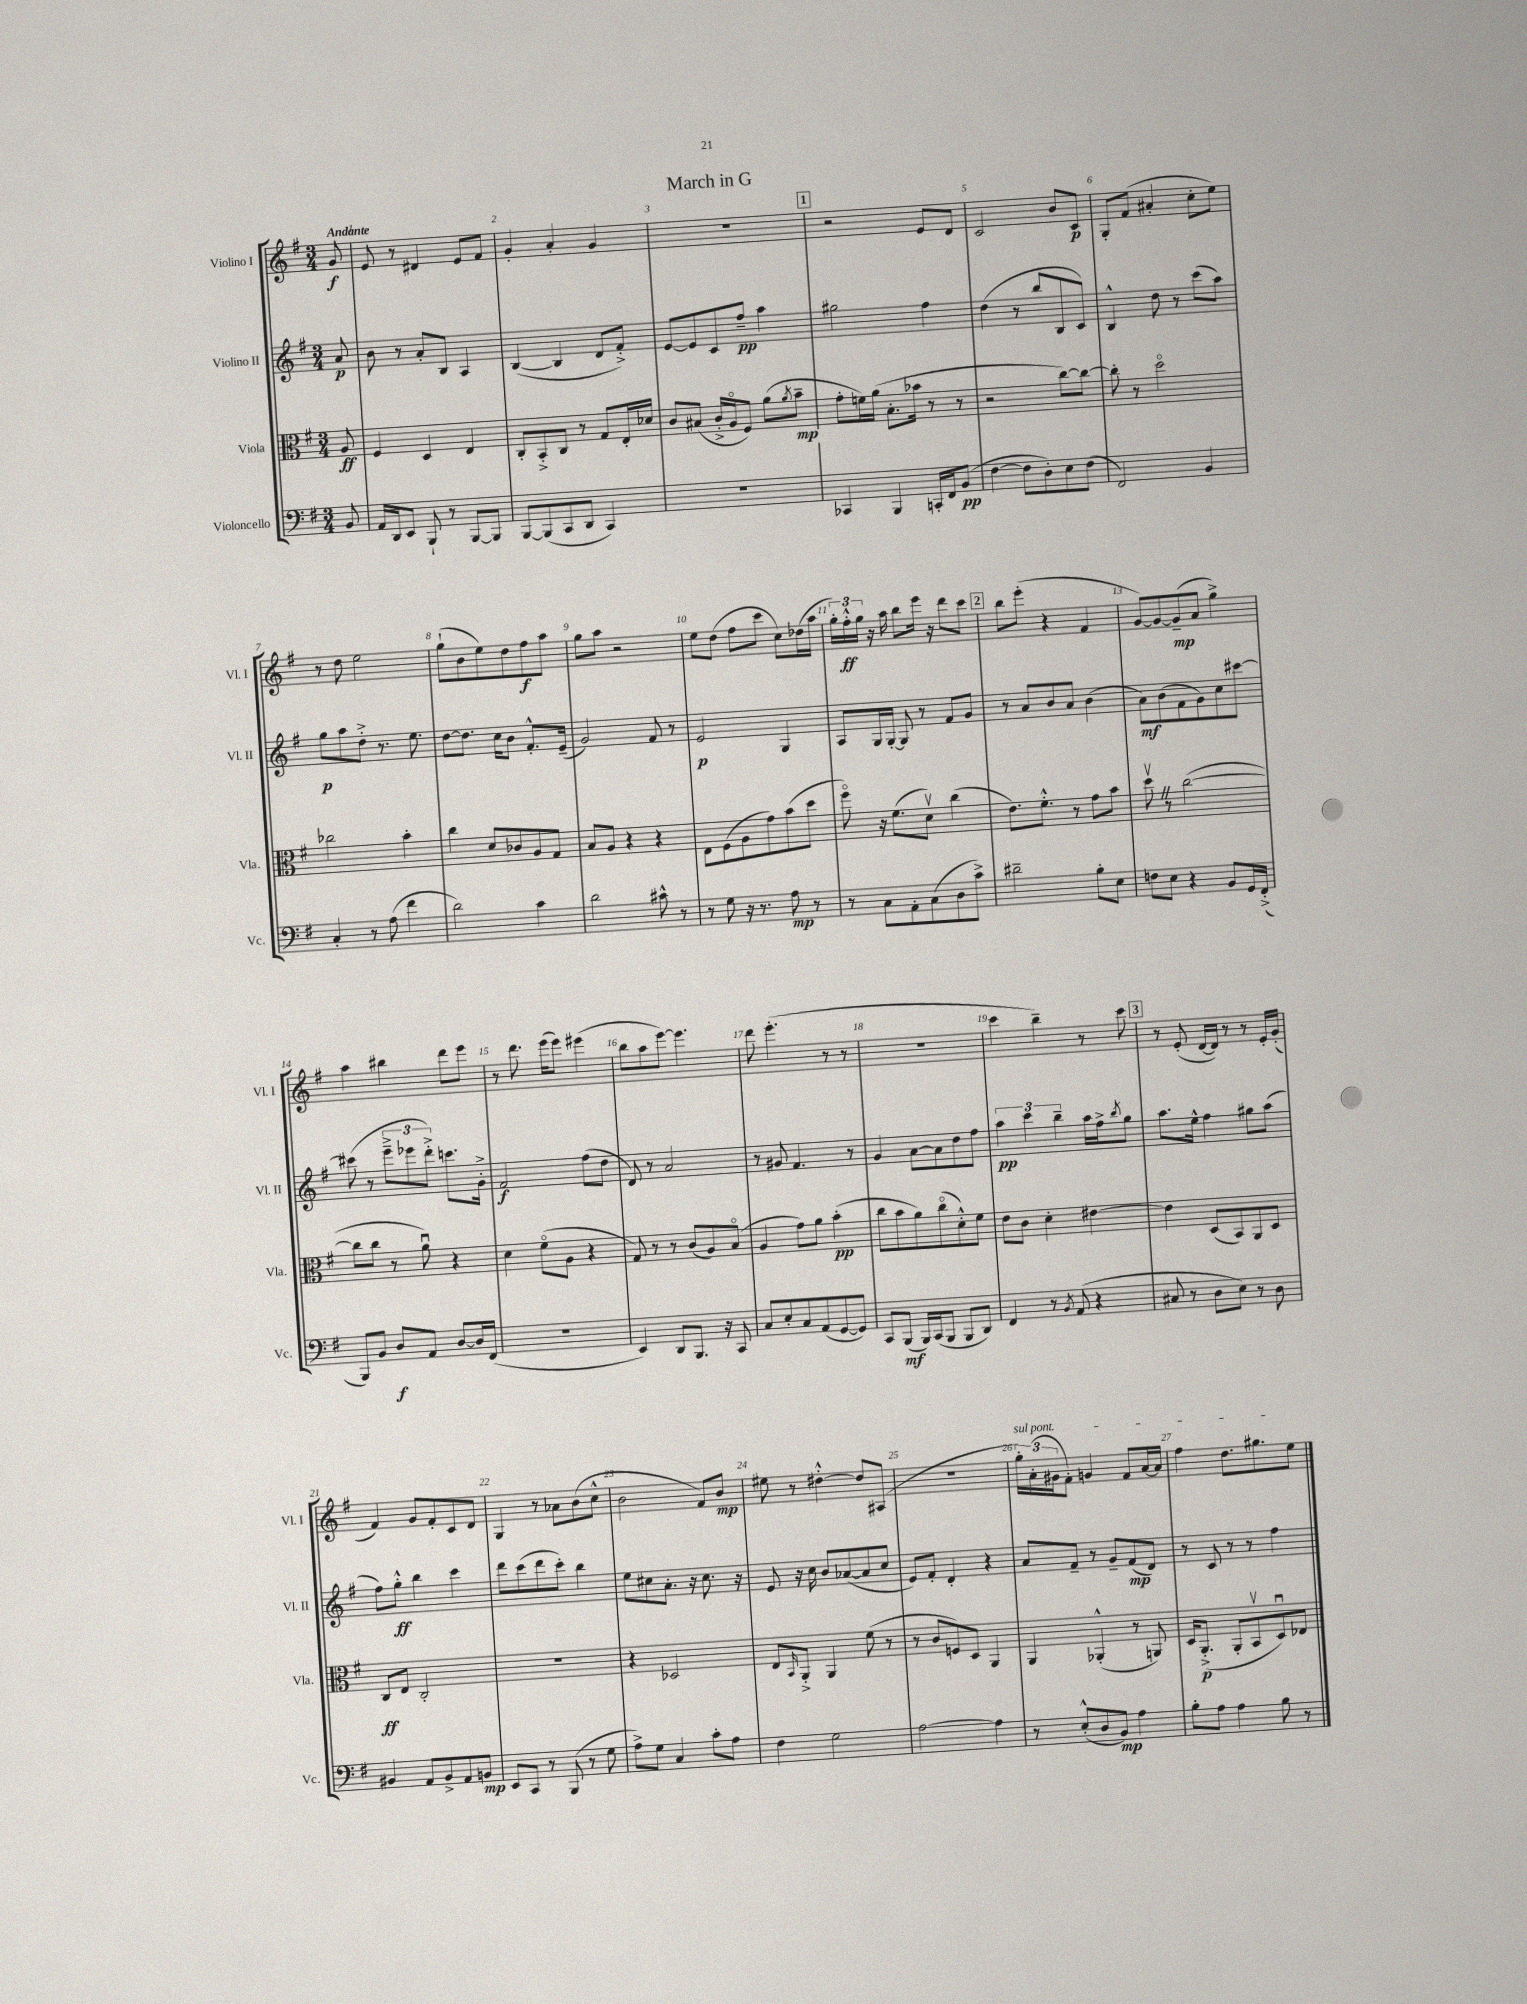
\header { title = "March in G" }
<<
\new StaffGroup <<
\new Staff = "s0" \with { instrumentName = "Violino I" shortInstrumentName = "Vl. I" } {
    \clef treble \key g \major \numericTimeSignature \time 3/4 \partial 8 \tempo "Andante"
    g'8\f |
    e'8 r8 dis'4 e'8 fis'8 |
    g'4-. a'4-. g'4 |
    R2. |
    \mark \markup { \box "1" } r2 e'8 d'8 |
    c'2 b'8 c'8\p |
    g8-. fis'8( ais'4-. c''8-. e''8) |
    r8 d''8 e''2 |
    g''8-!( b'8 e''8) d''8 fis''8\f a''8 |
    g''8 a''8 r2 |
    e''8 d''8( fis''8 c'''8 c''8) des''16( a''16 |
    \tuplet 3/2 { g''16-.) fis''16-.-^\ff g''16 } r16 a''16 b''8 e'''16 r16 d'''8 c'''8 |
    \mark \markup { \box "2" } b''8 e'''8-.( r4 fis'4 |
    g'8~) g'8~ g'8--\mp( a'8 g''4->) |
    a''4 bis''4 d'''8 e'''8 |
    r8 d'''8. e'''16( e'''8) eis'''4( |
    b''8 a''8 e'''8~) e'''4. |
    d'''8 e'''4.-.( r8 r8 |
    R2. |
    c'''4 b''4--) r8 c'''8 |
    \mark \markup { \box "3" } r8 e'8-.( d'16~ d'16) r8 r8 e'16-. g'16-.( |
    fis'4) g'8 fis'8-. c'8 d'8 |
    g4 r8 aes'8 b'8( c''8-^ |
    b'2 fis'8) b'8\mp |
    eis''8 r8 dis''4~-.-^ dis''8 ais8( |
    R2. |
    \tuplet 3/2 { \once \override TextSpanner.bound-details.left.text = \markup { \italic "sul pont." } g''16-.\startTextSpan) a'16-.( gis'16 } fis'8-.) g'4 fis'8 a'16~ a'16 |
    fis''4 d''8. gis''8. e''8\stopTextSpan \bar "|." |
}
\new Staff = "s1" \with { instrumentName = "Violino II" shortInstrumentName = "Vl. II" } {
    \clef treble \key g \major \numericTimeSignature \time 3/4 \partial 8
    a'8\p |
    b'8 r8 a'8-. b8 a4 |
    b4~( b4 d'8 fis'8-.->) |
    e'8~ e'8 c'8 fis''8--\pp a''4 |
    \mark \markup { \box "1" } gis''2 fis''4 |
    d''4( r8 b''8 b8 c'8) |
    b4-^ d''8 r8 c'''8( a''8) |
    g''8\p a''8 d''8-.-> r8. e''8. |
    d''8~ d''8. c''16 b'8 fis'8.-.-^ e'16--( |
    g'2) fis'8 r8 |
    e'2\p g4 |
    a8 g16 g16~-. g8 r8 fis'8 g'8 |
    \mark \markup { \box "2" } r8 a'8 b'8 a'8 b'4( |
    a'8\mf) b'8( fis'8 g'8) c''8 cis'''8~ |
    cis'''8( r8 \tuplet 3/2 { e'''8---> ees'''8 d'''8-.->) } c'''8. g'16-.-> |
    fis'2\f fis''8( d''8 |
    d'8) r8 a'2 |
    r8 gis'8 fis'4. r8 |
    g'4 a'8~ a'8 d''8 fis''8 |
    \tuplet 3/2 { a''4\pp c'''4 b''4-- } a''16 fis''16-> \acciaccatura { b''8 } g''8 |
    \mark \markup { \box "3" } a''8. e''16-^ fis''4 gis''8 a''8( |
    fis''8) g''8-.-^\ff b''4 c'''4 |
    d'''8 c'''8( d'''8 c'''8-.) b''4 |
    e''8 cis''8 a'8.-. r16 cis''8. r16 |
    e'8 r16 c''16 b'8 aes'8~( aes'8 c''8 |
    e'8) fis'8-. d'4-. r4 |
    a'8 fis'8-- r8 g'8-- fis'8\mp( d'8) |
    r8 c'8 r8 r8 fis''4 \bar "|." |
}
\new Staff = "s2" \with { instrumentName = "Viola" shortInstrumentName = "Vla." } {
    \clef alto \key g \major \numericTimeSignature \time 3/4 \partial 8
    a8\ff |
    fis4 d4 e4 |
    c8-. b,8-.-> c8 r8 g8 e16-. des'16 |
    c'8 bis8( c'16-.-> a16\flageolet fis8) a'8( \acciaccatura { a'8 } b'8--\mp |
    \mark \markup { \box "1" } g'8-. f'16) a'16( b8.-. bes'16 r8 r8 |
    r2 c''8~) c''8~ |
    c''8-. r8 d''2\flageolet |
    ces''2 b'4-. |
    c''4 d'8 ces'8 a8 g8 |
    b8 a8 r4 r4 |
    e8 fis8( a8 g'8) b'8( d''8 |
    fis''8\flageolet) r16 fis'8.( d'8\upbow) c''4( |
    \mark \markup { \box "2" } e'8.) fis'8.-.-^ r8 g'8 b'8 |
    d''8\upbow \once \override BreathingSign.text = \markup { \musicglyph "scripts.caesura.straight" } \breathe r8 c''2~( |
    c''8 c''8 r8 a'8\downbow) r4 |
    d'4 fis'8\flageolet( a8 r4 |
    g8) r8 r8 c'8( a8) b8\flageolet( |
    a4 g'8) a'8 b'4-.\pp( |
    c''8 b'8 a'8) c''8\flageolet( d'8-.-^) fis'8 |
    e'8 c'8 d'4-. eis'4~ |
    \mark \markup { \box "3" } eis'4 d8( b,8) a,8 d8 |
    c8\ff e8 c2-. |
    R2. |
    r4 des2 |
    e8 \grace { b,16 } a,8-.-> a,4 fis'8( r8 |
    r8 c'8 f8) d8 a,4 |
    a,4 aes,4-.-^( r8 a,8) |
    d16 a,8.-.->\p( a,8-. b,8\upbow d8\downbow) ees8 \bar "|." |
}
\new Staff = "s3" \with { instrumentName = "Violoncello" shortInstrumentName = "Vc." } {
    \clef bass \key g \major \numericTimeSignature \time 3/4 \partial 8
    b,8 |
    a,16 d,16 e,8 b,,8-! r8 b,,8~ b,,8 |
    b,,8~ b,,8( c,8 d,8 c,4) |
    R2. |
    \mark \markup { \box "1" } ces,4 b,,4 c,16-. fis,16 b,8\pp( |
    fis4~ fis8 d8-.) e8 fis8( |
    fis,2) b,4 |
    c4-. r8 a8( fis'4 |
    d'2) c'4 |
    d'2 cis'8-^ r8 |
    r8 g8 r16 r8. a8\mp r8 |
    r8 c8 a,8-. c8( d8 c'8->) |
    \mark \markup { \box "2" } dis'2-- b8-. e8 |
    f8 e8 r4 b,8 g,16 fis,16-.->( |
    b,,8) b,8 d8\f a,8 d8~ d16 fis,16( |
    R2. |
    e,4) d,8 b,,8. r16 c,8 |
    c8 e8-. c8 a,8( g,8~ g,8) |
    c,8 b,,8\mf( b,,16) c,16( b,,8 b,,8 d,8) |
    fis,4 r8 \acciaccatura { b,8 } a,8( r4 |
    \mark \markup { \box "3" } cis8 r8 d8 e8) r8 d8 |
    bis,4 a,8 bis,8-> a,8 b,8\mp |
    e,8 c,8 r8 b,,8( r8 g8 |
    a8->) g8 c4 c'8-. a8 |
    fis4 g2 |
    a2~ a4 |
    r8 e8-.-^( d8 b,8\mp) a4 |
    b8-. a8 a4 b8 r8 \bar "|." |
}
>>
>>
\layout { \context { \Score \override BarNumber.break-visibility = ##(#f #t #t) barNumberVisibility = #all-bar-numbers-visible } }
